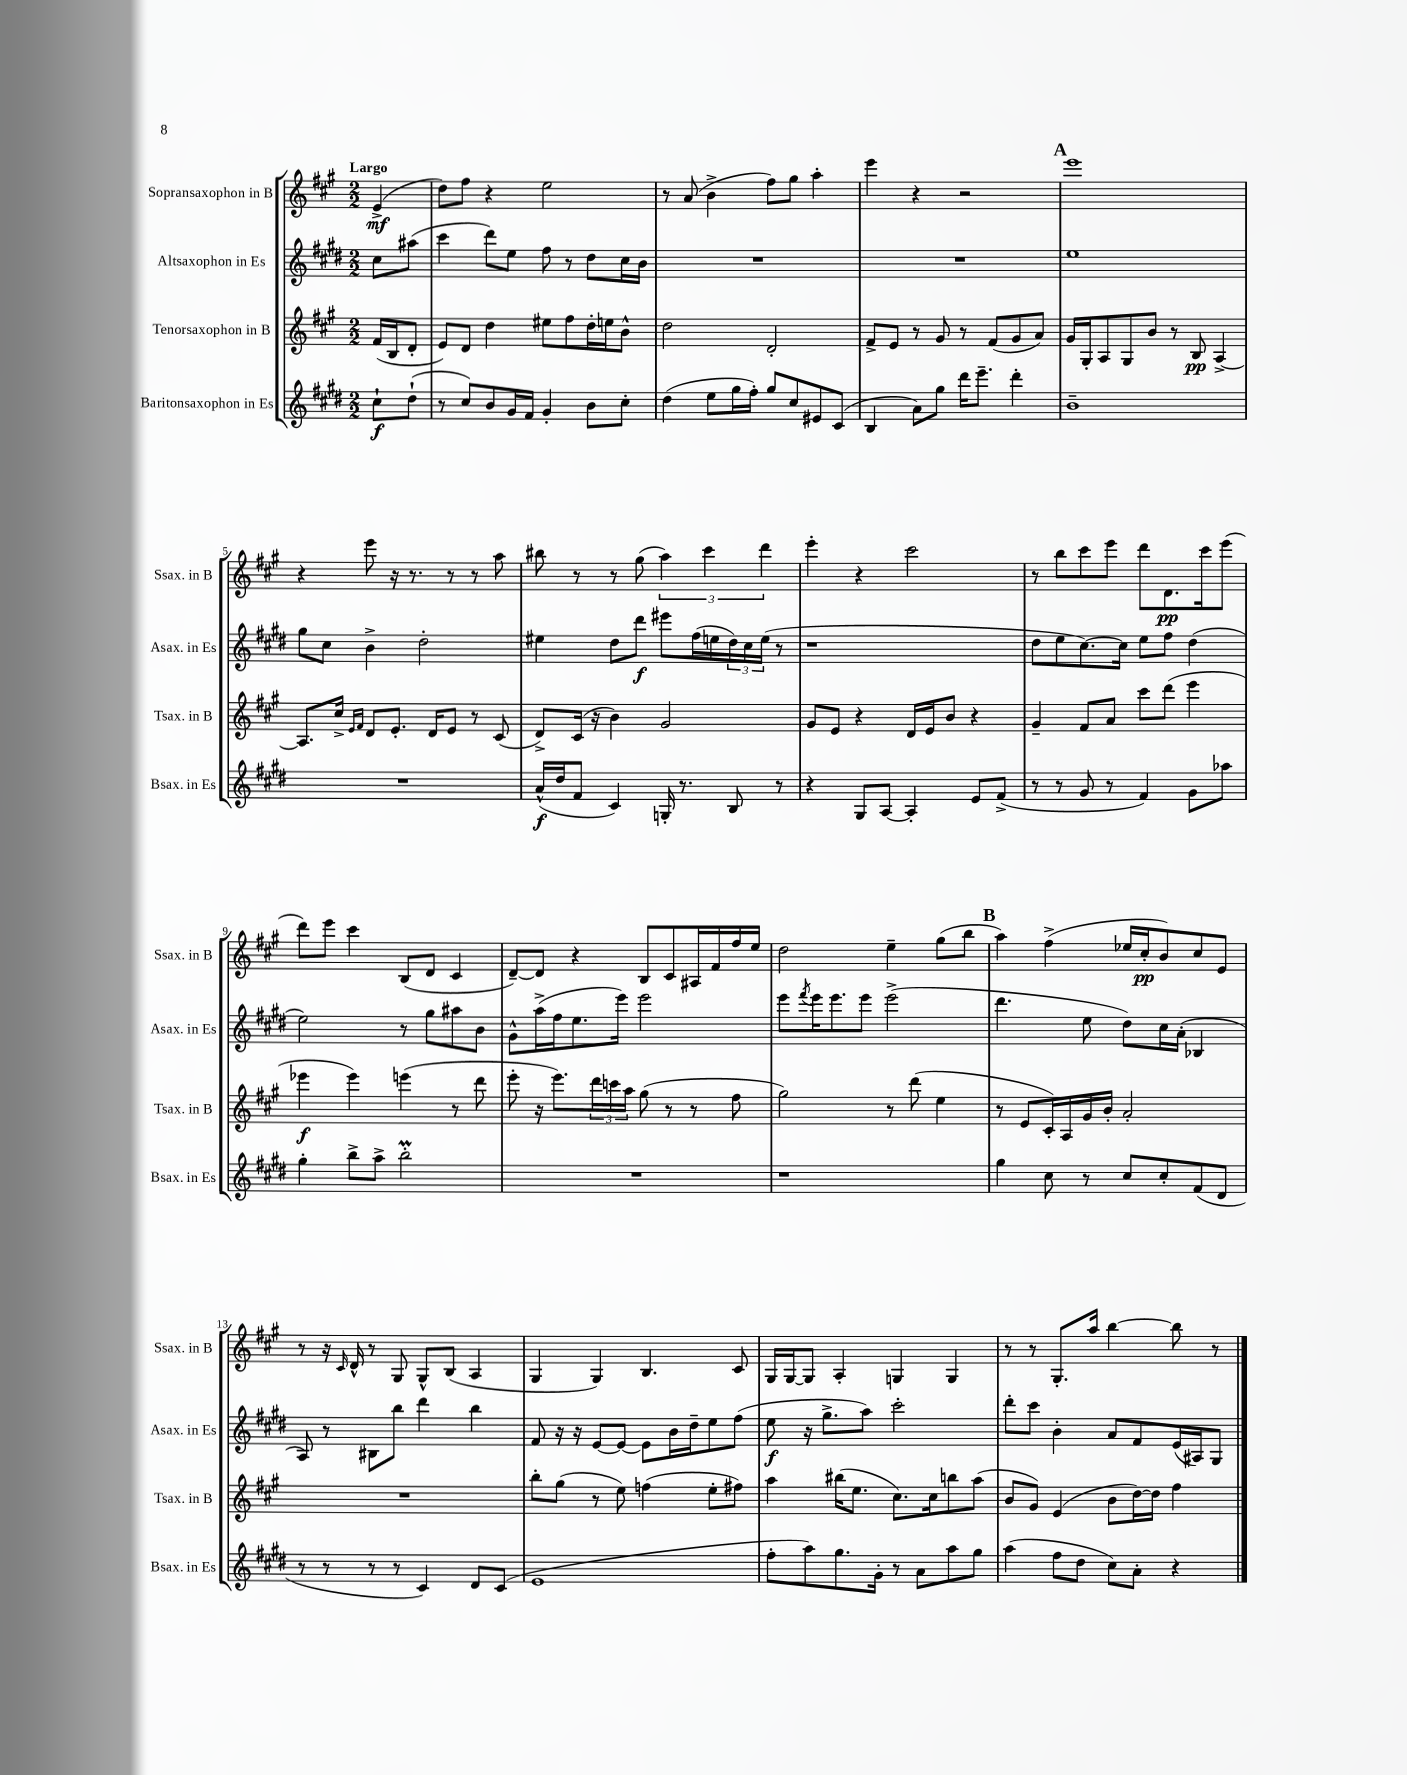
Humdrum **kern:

**kern	**kern	**kern	**kern
*staff4	*staff3	*staff2	*staff1
*clefG2	*clefG2	*clefG2	*clefG2
*k[f#c#g#d#]	*k[f#c#g#]	*k[f#c#g#d#]	*k[f#c#g#]
*M2/2	*M2/2	*M2/2	*M2/2
8cc#`	(16f#	8cc#	(4e^
.	16B	.	.
(8dd#`	8d'	(8aa#	.
=	=	=	=
8r	8e)	4ccc#	8dd)
8cc#)	8d	.	8ff#
8b	4dd	8ddd#)	4r
16g#	.	8ee	.
16f#	.	.	.
4g#'	8ee#	8ff#	2ee
.	8ff#	8r	.
8b	16dd'	8dd#	.
.	16ee	.	.
8cc#'	8b^^	16cc#	.
.	.	16b	.
=	=	=	=
(4dd#	2dd	1r	8r
.	.	.	(8a
8ee	.	.	4b^
16gg#	.	.	.
16ff#')	.	.	.
8gg#	2d'	.	8ff#)
8cc#	.	.	8gg#
8e#	.	.	4aa'
(8c#	.	.	.
=	=	=	=
4B	8f#^	1r	4eee
.	8e	.	.
8a)	8r	.	4r
8gg#	8g#	.	.
16ddd#	8r	.	2r
8.eee~	.	.	.
.	(8f#	.	.
4ddd#'	8g#	.	.
.	8a)	.	.
=	=	=	=
1b~	16g#	1ee	1eee
.	16G#'	.	.
.	8A	.	.
.	8G#	.	.
.	8b	.	.
.	8r	.	.
.	8B	.	.
.	[4A^	.	.
=	=	=	=
1r	8.A]	8gg#	4r
.	.	8cc#	.
.	16cc#^	.	.
.	16qqe	.	.
.	16qqf#	.	.
.	8d	4b^	8eee
.	8.e'	.	16r
.	.	.	8.r
.	.	2dd#'	.
.	16d	.	.
.	8e	.	8r
.	8r	.	8r
.	(8c#	.	8aa
=	=	=	=
(16a^^	8d^)	4ee#	8bb#
16dd#	.	.	.
8f#	(16c#	.	8r
.	16r	.	.
4c#)	4b)	8dd#	8r
.	.	8ddd#	(8gg#
16G'	2g#	8eee#	6aa)
8.r	.	.	.
.	.	(16ff#	.
.	.	.	6ccc#
.	.	16ee	.
8B	.	24dd#)	.
.	.	24cc#	.
.	.	(24ee	6ddd
8r	.	8r	.
=	=	=	=
4r	8g#	1r	4eee'
.	8e	.	.
8G#	4r	.	4r
[8A	.	.	.
4A']	16d	.	2ccc#
.	16e	.	.
.	8b	.	.
8e	4r	.	.
(8f#^	.	.	.
=	=	=	=
8r	4g#~	8dd#	8r
8r	.	8ee	8bb
8g#	8f#	[8.cc#)	8ccc#
8r	8a	.	8eee
.	.	16cc#]	.
4f#)	8ccc#	8ee	8ddd
.	(8ddd	8ff#	8.d
8g#	4eee	(4dd#	.
.	.	.	16ccc#
8aa-	.	.	(8eee
=	=	=	=
4gg#'	4eee-	2ee)	8ddd)
.	.	.	8eee
8bb^	4eee-)	.	4ccc#
8aa^	.	.	.
2bb'	(4eee	8r	(8B
.	.	8gg#	8d
.	8r	8aa#	4c#
.	8ddd	8b	.
=	=	=	=
1r	8eee'	8g#^^	[8d~)
.	16r	(16aa^	8d]
.	8.eee)	16ff#	.
.	.	8.ee	4r
.	24ddd	.	.
.	24ccc	.	.
.	.	16eee)	.
.	24aa	.	.
.	(8gg#	2eee	8B
.	8r	.	8c#
.	8r	.	16A#
.	.	.	16f#
.	8ff#	.	16ff#
.	.	.	16ee
=	=	=	=
1r	2gg#)	8eee	2dd
.	.	8qfff#	.
.	.	16eee	.
.	.	8.eee	.
.	.	8eee	.
.	8r	(2eee^	4ee~
.	(8ddd	.	.
.	4ee	.	(8gg#
.	.	.	8bb
=	=	=	=
4gg#	8r	4.ddd#	4aa)
.	8e	.	.
8cc#	16c#')	.	(4ff#^
.	16A	.	.
8r	16g#	8ee	.
.	16b'	.	.
8cc#	2a'	8dd#)	16ee-
.	.	.	16cc#'
8cc#'	.	16cc#	8b)
.	.	(16a'	.
(8f#	.	4B-	8cc#
8d#	.	.	8e
=	=	=	=
8r	1r	8A)	8r
8r	.	8r	16r
.	.	.	16qqc#
.	.	.	16d^^
8r	.	8B#	8r
8r	.	8bb	8G#
4c#)	.	4ddd#	8G#^^
.	.	.	(8B
8d#	.	4bb	4A
(8c#	.	.	.
=	=	=	=
1e	8bb'	8f#	4G#
.	(8gg#	16r	.
.	.	16r	.
.	8r	[8e	4G#)
.	8ee)	8e_	.
.	(4ff	8e]	4.B
.	.	16b	.
.	.	16dd#~	.
.	8ee'	8ee	.
.	8ff#)	(8ff#	8c#
=	=	=	=
8ff#'	4aa	8ee	16G#
.	.	.	[16G#
8aa)	.	16r	8G#]
.	.	8.gg#^	.
8.gg#	(16bb#	.	4A'
.	8.ee	.	.
.	.	8aa)	.
16g#'	.	.	.
8r	8.cc#)	2ccc#'	4G
8a	.	.	.
.	16cc#	.	.
8aa	8bb	.	4G
8gg#	(8aa	.	.
=	=	=	=
(4aa	8b	8ddd#'	8r
.	8g#)	8ccc#	8r
8ff#	(4e	4b'	8.G#'
8dd#	.	.	.
.	.	.	16aa
8cc#)	8b	8a	[4bb
8a'	[16dd)	8f#	.
.	16dd]	.	.
4r	4ff#	(16e	8bb]
.	.	16A#)	.
.	.	8G#	8r
==	==	==	==
*-	*-	*-	*-
